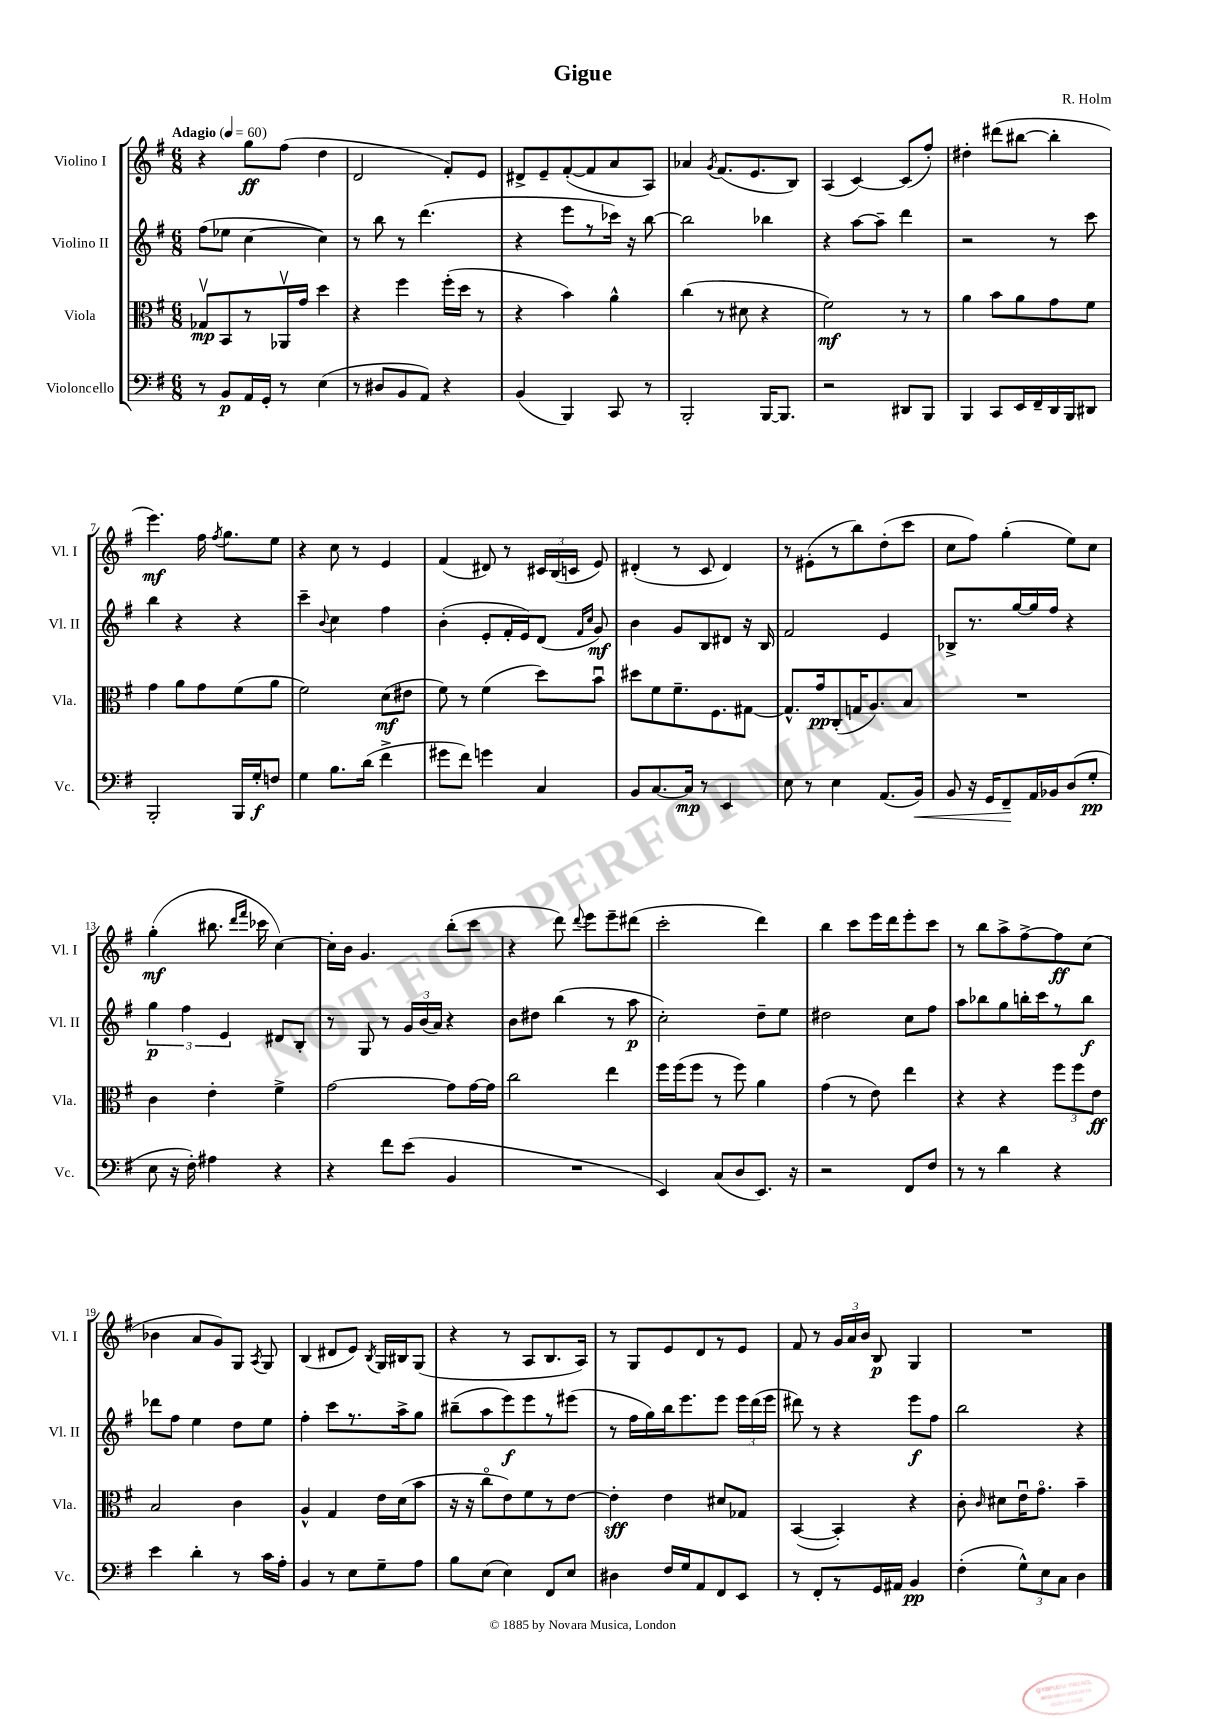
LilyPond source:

\header { title = "Gigue" composer = "R. Holm" }
<<
\new StaffGroup <<
\new Staff = "s0" \with { instrumentName = "Violino I" shortInstrumentName = "Vl. I" } {
    \clef treble \key g \major \numericTimeSignature \time 6/8 \tempo "Adagio" 4 = 60
    \autoBeamOff r4 g''8[\ff fis''8]( d''4 |
    d'2 fis'8[-.) e'8] |
    dis'8[-> e'8-- fis'8~-.( fis'8 a'8 a8]) |
    aes'4 \acciaccatura { g'8 } fis'8.[( e'8. b8]) |
    a4( c'4~) c'8[( fis''8]-.) |
    dis''4-. dis'''8[( bis''8]~ bis''4-. |
    e'''4.\mf) fis''16 \acciaccatura { fis''8 } g''8.[ e''8] |
    r4 c''8 r8 e'4 |
    fis'4( dis'8) r8 \tuplet 3/2 { cis'16[ b16( c'16] } e'8) |
    dis'4-.( r8 c'8 dis'4) |
    r8 eis'8[-.( r8 b''8) d''8-.( c'''8] |
    c''8[ fis''8]) g''4-.( e''8[) c''8] |
    g''4-.\mf( bis''8. \grace { d'''16[ fis'''16] } ces'''16 c''4~) |
    c''16[-. b'16] g'4. b''8[-.( c'''8] |
    r4 d'''8) \appoggiatura { d'''8 } e'''8[ e'''8-- dis'''8]( |
    c'''2-. d'''4) |
    b''4 c'''8[ e'''16 d'''16 e'''8-. c'''8] |
    r8 b''8[ a''8-> fis''8~-> fis''8\ff c''8]( |
    bes'4 a'8[ g'8) g8] \acciaccatura { a8 } g8 |
    b4( dis'8[ e'8]) \acciaccatura { b8 } g16[ bis16 g8]( |
    r4 r8 a8[ b8. a16]) |
    r8 g8[ e'8 d'8 r8 e'8] |
    fis'8 r8 \tuplet 3/2 { g'16[ a'16 b'16] } b8\p g4 |
    R2. \bar "|." |
}
\new Staff = "s1" \with { instrumentName = "Violino II" shortInstrumentName = "Vl. II" } {
    \clef treble \key g \major \numericTimeSignature \time 6/8
    \autoBeamOff fis''8[( ees''8] c''4~ c''4) |
    r8 b''8 r8 d'''4.( |
    r4 e'''8[ r8 ces'''16]) r16 b''8~ |
    b''2 bes''4 |
    r4 a''8[~ a''8]-- d'''4 |
    r2 r8 c'''8 |
    b''4 r4 r4 |
    c'''4-- \appoggiatura { b'8 } c''4 fis''4 |
    b'4-.( e'8[-. fis'16-. e'16) d'8]( \grace { fis'16[ c''16] } g'8\mf) |
    b'4 g'8[ b8 dis'8] r16 b16 |
    fis'2 e'4 |
    bes8[-> r8. g''16~ g''16 fis''16] r4 |
    \tuplet 3/2 { g''4\p fis''4 e'4 } dis'8[ b8]-. |
    r8 g8 r8 \tuplet 3/2 { g'16[ b'16( a'16]) } r4 |
    b'8[ dis''8] b''4( r8 a''8\p |
    c''2-.) d''8[-- e''8] |
    dis''2 c''8[ fis''8] |
    a''8[ bes''8 g''8 b''16-. c'''16 r8 b''8]\f |
    des'''8[ fis''8] e''4 d''8[ e''8] |
    fis''4-. c'''8[ r8. a''16-> g''8] |
    bis''8[--( a''8 e'''8\f) e'''8 r8 eis'''8]( |
    r8 fis''16[ g''16) b''16 e'''8. e'''8] \tuplet 3/2 { e'''16[ d'''16( e'''16] } |
    dis'''8) r8 r4 e'''8[\f fis''8] |
    b''2 r4 \bar "|." |
}
\new Staff = "s2" \with { instrumentName = "Viola" shortInstrumentName = "Vla." } {
    \clef alto \key g \major \numericTimeSignature \time 6/8
    \autoBeamOff ges8[\upbow\mp b,8 r8 aes,16\upbow g'16] d''4 |
    r4 fis''4 fis''16[-.( d''16] r8 |
    r4 b'4) a'4-^ |
    c''4( r8 dis'8 r4 |
    fis'2\mf) r8 r8 |
    a'4 b'8[ a'8 g'8 fis'8] |
    g'4 a'8[ g'8 fis'8( a'8] |
    fis'2) d'8[\mf( eis'8] |
    fis'8) r8 fis'4( d''8[) b'8]\downbow |
    dis''8[ fis'8 fis'8.-- fis8. gis8]~ |
    gis8.[-^ g'16\pp c8-.( g16 a8.) b8] |
    R2. |
    c'4 e'4-. fis'4-> |
    g'2~ g'8[ g'16~ g'16] |
    c''2 e''4 |
    fis''16[ fis''16( fis''8] r8 fis''8) a'4 |
    g'4( r8 e'8) e''4 |
    r4 r4 \tuplet 3/2 { fis''8[ fis''8 e'8]\ff } |
    b2 c'4 |
    a4-^ g4 e'16[ d'16( b'8] |
    r16 r16 c''8[\flageolet e'8) fis'8 r8 e'8]~ |
    e'4-.\sff e'4 dis'8[ ges8] |
    b,4~( b,4-.) r4 |
    c'8-. \grace { c'16 } dis'8[ e'16\downbow g'8.]\flageolet b'4-- \bar "|." |
}
\new Staff = "s3" \with { instrumentName = "Violoncello" shortInstrumentName = "Vc." } {
    \clef bass \key g \major \numericTimeSignature \time 6/8
    \autoBeamOff r8 b,8[\p a,16 g,16]-. r8 e4( |
    r8 dis8[ b,8 a,8]) r4 |
    b,4( b,,4) c,8 r8 |
    b,,2-. b,,16[~ b,,8.] |
    r2 dis,8[ b,,8] |
    b,,4 c,8[ e,16 fis,16-- d,16 b,,16 dis,8] |
    b,,2-. b,,16[ g16-.\f f8] |
    g4 b8.[ d'16]( fis'4-> |
    gis'8[ fis'8]) g'4 c4 |
    b,8[ c8.~ c16]\mp r8 e,4 |
    e8 r8 e4 a,8.[( b,16]\<) |
    b,8 r16 g,16[ fis,8--\! a,16 bes,16 d8( g8]-.\pp |
    e8 r16 fis16-.) ais4 r4 |
    r4 fis'8[ e'8]( b,4 |
    R2. |
    e,4) c8[( d8 e,8.]) r16 |
    r2 fis,8[ fis8] |
    r8 r8 d'4 r4 |
    e'4 d'4-. r8 c'16[ a16]-. |
    b,4 r8 e8[ g8-- a8] |
    b8[ e8]( e4) fis,8[ e8] |
    dis4 fis16[ g16 a,8 fis,8 e,8] |
    r8 fis,8[-. r8 g,16 ais,16] b,4\pp |
    fis4-.( \tuplet 3/2 { g8[-^) e8 c8] } d4 \bar "|." |
}
>>
>>
